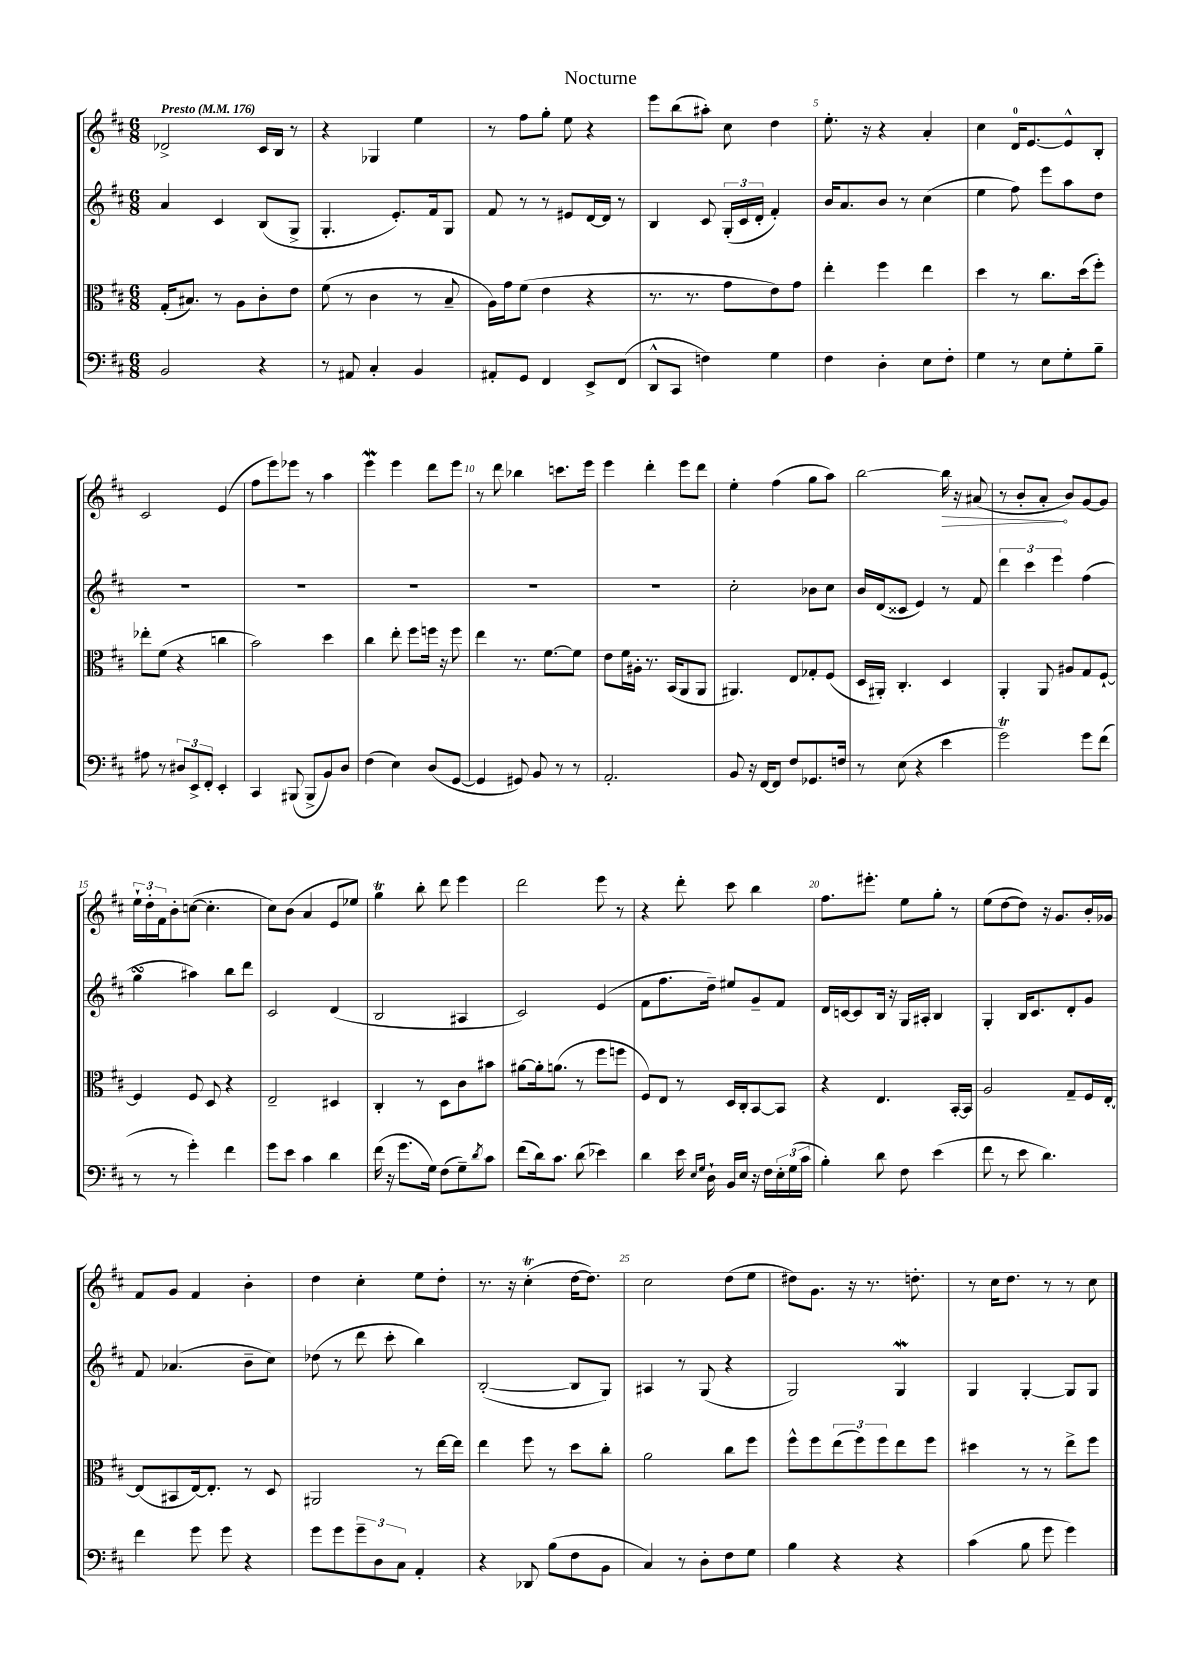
\header { title = "Nocturne" }
<<
\new StaffGroup <<
\new Staff = "s0" {
    \clef treble \key d \major \numericTimeSignature \time 6/8 \tempo "Presto" 4 = 176
    des'2-> cis'16 b16 r8 |
    r4 ges4 e''4 |
    r8 fis''8 g''8-. e''8 r4 |
    e'''8 b''8( ais''8-.) cis''8 d''4 |
    e''8.-. r16 r4 a'4-. |
    cis''4 d'16-0 e'8.~ e'8-^ b8-. |
    cis'2 e'4( |
    fis''8 e'''8) ees'''8 r8 a''4 |
    e'''4\mordent e'''4 d'''8 e'''8 |
    r8 d'''8 bes''4 c'''8. e'''16 |
    e'''4 d'''4-. e'''8 d'''8 |
    e''4-. fis''4( g''8 a''8) |
    b''2~ \once \override Hairpin.circled-tip = ##t b''16\> r16 ais'8( |
    r8 b'8-. a'8-.\! b'8) g'8~ g'8 |
    \tuplet 3/2 { e''16-! d''16-. fis'16 } b'8-. c''8~( c''4.-. |
    cis''8) b'8( a'4 e'8 ees''8) |
    g''4\trill b''8-. d'''8 e'''4 |
    d'''2 e'''8 r8 |
    r4 d'''8-. cis'''8 b''4 |
    fis''8. eis'''8.-. e''8 g''8-. r8 |
    e''8( d''8~ d''8) r16 g'8. b'16-. ges'16 |
    fis'8 g'8 fis'4 b'4-. |
    d''4 cis''4-. e''8 d''8-. |
    r8. r16 cis''4-.\trill( d''16~ d''8.) |
    cis''2 d''8( e''8 |
    dis''8) g'8. r16 r8. d''8.-. |
    r8 cis''16 d''8. r8 r8 cis''8 \bar "|." |
}
\new Staff = "s1" {
    \clef treble \key d \major \numericTimeSignature \time 6/8
    a'4 cis'4 b8( g8-> |
    g4.-. e'8.-.) fis'16 g8 |
    fis'8 r8 r8 eis'8 d'16~ d'16 r8 |
    b4 cis'8 \tuplet 3/2 { g16-.( cis'16 d'16-. } fis'4-.) |
    b'16 a'8. b'8 r8 cis''4( |
    e''4 fis''8) e'''8 a''8 d''8 |
    R2. |
    R2. |
    R2. |
    R2. |
    R2. |
    cis''2-. bes'8 cis''8 |
    b'16 d'16( cisis'8 e'4) r8 fis'8 |
    \tuplet 3/2 { d'''4 cis'''4 e'''4 } fis''4( |
    g''4\turn ais''4) b''8 d'''8 |
    cis'2 d'4( |
    b2 ais4 |
    cis'2) e'4( |
    fis'8 fis''8. d''16--) eis''8 g'8-- fis'8 |
    d'16 c'16~ c'8 b16 r16 g16 ais16-. b4 |
    g4-. b16 cis'8. d'8-. g'8 |
    fis'8 aes'4.( b'8-- cis''8) |
    des''8( r8 d'''8 cis'''8-. b''4) |
    b2~-.( b8 g8) |
    ais4 r8 g8( r4 |
    g2) g4\mordent |
    g4 g4~-. g8 g8 \bar "|." |
}
\new Staff = "s2" {
    \clef alto \key d \major \numericTimeSignature \time 6/8
    g16-.( bis8.) r8 a8 cis'8-. e'8 |
    fis'8( r8 cis'4 r8 b8-- |
    a16) g'16 fis'8( e'4 r4 |
    r8. r8. g'8 e'8) g'8 |
    e''4-. fis''4 e''4 |
    d''4 r8 cis''8. d''16( fis''8-.) |
    ees''8-. fis'8( r4 c''4 |
    b'2) d''4 |
    cis''4 e''8-. fis''8 f''16 r16 f''8 |
    e''4 r8. fis'8.~ fis'8 |
    e'8 fis'16 ais16-. r8. b,16( a,8 a,8 |
    ais,4.) e8 ges8-. fis8( |
    d16 ais,16-.) cis4.-. d4 |
    a,4-. a,8 ais8 g8 fis8~-! |
    fis4 fis8 d8 r4 |
    e2-- dis4 |
    cis4-. r8 d8 cis'8 bis'8 |
    ais'8~ ais'16-. a'8.( r8 fis''8 f''8 |
    fis8) e8 r8 d16 cis16-. b,8~ b,8 |
    r4 e4. b,16~-. b,16 |
    a2 g8-- fis16 e16~-. |
    e8( bis,8 e16~) e8.-. r8 d8 |
    ais,2 r8 e''16~ e''16 |
    e''4 fis''8 r8 d''8 cis''8-. |
    a'2 cis''8 fis''8 |
    fis''8-^ fis''8 \tuplet 3/2 { e''8( fis''8) fis''8 } e''8 fis''8 |
    dis''4 r8 r8 e''8-> fis''8 \bar "|." |
}
\new Staff = "s3" {
    \clef bass \key d \major \numericTimeSignature \time 6/8
    b,2 r4 |
    r8 ais,8 cis4-. b,4 |
    ais,8-. g,8 fis,4 e,8-> fis,8( |
    d,8-^ cis,8 f4) g4 |
    fis4 d4-. e8 fis8-. |
    g4 r8 e8 g8-. b8-- |
    ais8 r8 \tuplet 3/2 { dis8 e,8-> fis,8-. } e,4-. |
    cis,4 bis,,8( bis,,8-> b,8) d8 |
    fis4( e4) d8( g,8~ |
    g,4 gis,8) b,8 r8 r8 |
    a,2.-. |
    b,8 r16 fis,16~ fis,8 fis8 ges,8. f16 |
    r8 e8( r4 e'4 |
    g'2\trill) g'8 fis'8( |
    r8 r8 g'4-.) fis'4 |
    g'8 e'8 cis'4 d'4 |
    fis'16( r16 g'8. g16) fis8( g8--) \acciaccatura { d'8 } cis'8 |
    fis'8( d'16) cis'8. d'8( ees'4) |
    d'4 e'16 \grace { e16 g16 } d16-! b,16 e16 r16 fis16 \tuplet 3/2 { e16-. g16( cis'16 } |
    b4-.) d'8 fis8 e'4( |
    fis'8 r8 e'8 d'4.) |
    fis'4 g'8 g'8 r4 |
    g'8 g'8 \tuplet 3/2 { g'8-- d8 cis8 } a,4-. |
    r4 des,8 b8( fis8 b,8 |
    cis4) r8 d8-. fis8 g8 |
    b4 r4 r4 |
    cis'4( b8 g'8 g'4) \bar "|." |
}
>>
>>
\layout { \context { \Score \override BarNumber.break-visibility = ##(#f #t #t) barNumberVisibility = #(every-nth-bar-number-visible 5) } }
